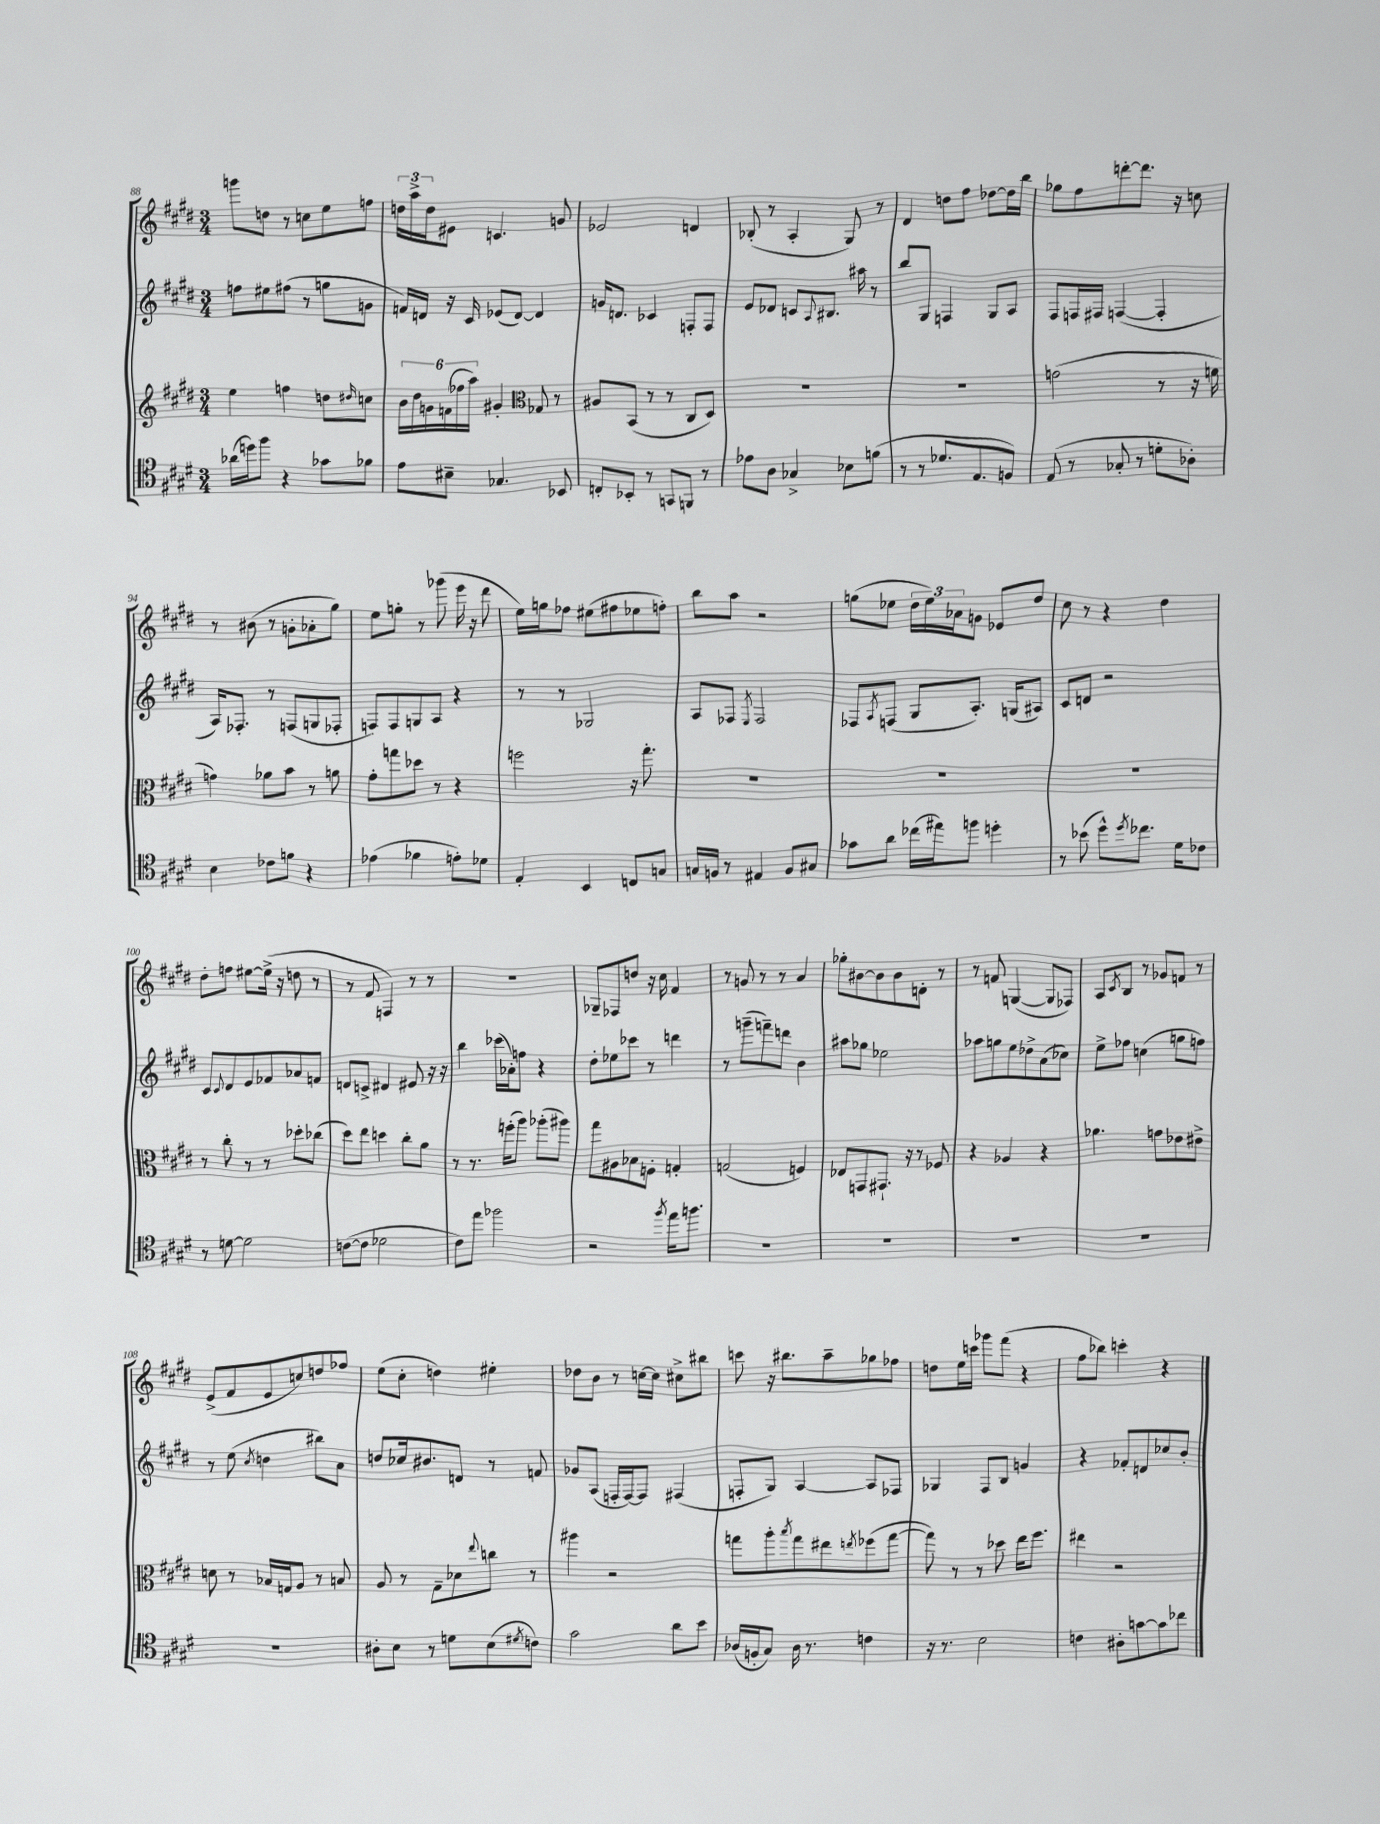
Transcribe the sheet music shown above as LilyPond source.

<<
\new StaffGroup <<
\new Staff = "s0" {
    \clef treble \key e \major \numericTimeSignature \time 3/4
    g'''8 d''8 r8 c''8 e''8 f''8 |
    \tuplet 3/2 { d''16 a''16-> d''16 } eis'8 c'4. g'8 |
    ees'2 d'4 |
    bes8-.( r8 a4-. gis8) r8 |
    dis'4 d''8 fis''8 des''8~ des''16 b''16 |
    ges''8 fis''8 d'''8~-. d'''8. r16 c''8 |
    r8 bis'8( r8 g'8-. aes'8-. gis''8) |
    e''8 g''8-. r8 ges'''8( e'''16 r16 dis'''8 |
    e''16) g''16 fes''8 eis''8( fis''8 ees''8 f''8-.) |
    b''8 a''8 r2 |
    g''8( ees''8 \tuplet 3/2 { dis''16 ees''16) aes'16 } g'8 ees'8 dis''8 |
    cis''8 r8 r4 dis''4 |
    dis''8-. f''8 eis''8~ eis''16->( r16 d''8 r8 |
    r8 fis'8 f4) r8 r8 |
    R2. |
    ges8-- fes8 d''8 r16 cis''16 fis'4 |
    r8 g'8 r8 r8 a'4 |
    ges''8-. bis'8~ bis'8 bis'8 d'8-. r8 |
    r8 f'8 g4~( g8 fes8) |
    a8 \acciaccatura { cis'8 } b8 r8 ges'8 f'8 r8 |
    e'8->( fis'8 e'8 c''8) d''8 fes''8 |
    e''8( cis''8-. d''4) eis''4-. |
    des''8 b'8 r8 c''16~ c''16 cis''8-> bis''8 |
    c'''8 r16 bis''8. a''8-- ges''8 fes''8 |
    d''8 e''16 c'''16 ges'''8 fis'''8( r4 |
    fis''8 bes''8) c'''4-. r4 \bar "|." |
}
\new Staff = "s1" {
    \clef treble \key e \major \numericTimeSignature \time 3/4
    f''8 eis''8 fis''8( r8 g''8 g'8 |
    f'16) d'16 r16 cis'16 ees'8( d'8~) d'4 |
    g'16 d'8. ces'4 f8-. f8 |
    e'8 des'8 c'8 \appoggiatura { a8 } bis8. ais''16 r8 |
    b''8 gis8 f4 gis8 a8 |
    fis8 f16 fis16 f4~( f4-. |
    a16) fes8.-. r8 f8( g8 fes8-. |
    f8) f8 g8 a8 r4 |
    r8 r8 ges2 |
    a8 fes8 \acciaccatura { e8 } fes2 |
    fes8 \acciaccatura { a8 } f8( gis8 a8.-.) g16( ais8) |
    cis'8 d'8 r2 |
    cis'8 \appoggiatura { cis'8 } dis'8 e'8 fes'8 aes'8 f'8 |
    d'8 c'8-> dis'4 eis'8 r16 r16 |
    b''4 ces'''16( aes'16-.) f''8 r4 |
    dis''8-. ees''8 ces'''8 r8 d'''4 |
    r8 g'''8--( f'''8--) d'''8 b'4 |
    ais''8 ges''8 ees''2 |
    aes''8 g''8 e''8 des''8-> a'8( ces''8) |
    e''8-> fes''8 c''4( g''8 f''8) |
    r8 e''8( \acciaccatura { cis''8 } d''4 bis''8) a'8 |
    d''8 ces''16 bis'8. d'8 r8 f'8 |
    ges'8 a8( f16-. f16~) f8 fis4( |
    f8-. gis8) a4~ a8 fes8 |
    ges4 fis8 b8 g'4 |
    r4 fes'8-. d'8 ces''8 b'8-. \bar "|." |
}
\new Staff = "s2" {
    \clef treble \key e \major \numericTimeSignature \time 3/4
    e''4 f''4 d''8 \grace { dis''16 } c''8 |
    \tuplet 6/4 { b'16 dis''16 g'16 f'16( fes''16 a''16) } gis'4-. \clef alto ges8 r8 |
    ais8 b,8( r8 r8 cis8 dis8) |
    R2. |
    R2. |
    g'2( r8 r16 f'16 |
    g'4) aes'8 b'8 r8 a'8 |
    gis'8-. g''8 des''8 r8 r4 |
    f''2 r16 gis''8.-. |
    R2. |
    R2. |
    R2. |
    r8 cis''8-. r8 r8 des''8-. ces''8( |
    dis''8) e''8 d''4 cis''8-. a'8 |
    r8 r8. f''16-.( a''8) aes''8-.( ais''8) |
    gis''8 ais8 bes8 f8-. g4-. |
    g2( f4) |
    ees8 g,8 gis,8.-! r16 r8 fes8 |
    r4 aes4 r4 |
    aes'4. g'8 ees'8 eis'8-> |
    d'8 r8 bes16 g16 a8 r8 b8 |
    a8 r8 gis8-- des'8 \appoggiatura { e''8 } c''8 r8 |
    ais''4 r2 |
    g''8 a''8-. \acciaccatura { b''8 } g''8 eis''8 \acciaccatura { e''8 } fes''8( g''8~ |
    g''8) r8 r8 des''8 e''16 fis''8. |
    eis''4 r2 \bar "|." |
}
\new Staff = "s3" {
    \clef tenor \key e \major \numericTimeSignature \time 3/4
    aes'16( d''16) fis''8 r4 ges'8 fes'8 |
    e'8 bis8-- ges4. bes,8 |
    c8-. bes,8-. r8 g,8 f,8 r8 |
    ees'8 a8 ges4-> bes8 f'8( |
    r8 r8 des'8. e8. f8) |
    e8( r8 ges8-. r8 d'8-. aes8-.) |
    b4 ces'8 f'8 r4 |
    ees'4( fes'4 e'8-.) des'8 |
    e4-. b,4 c8 g8 |
    g16 f16 r8 eis4 f8 gis8 |
    ges'8 a'8 ces''16( eis''16) f''8 d''4-. |
    r8 bes'8( dis''8-^) \acciaccatura { dis''8 } ces''8. dis'16 ces'8 |
    r8 d'8~ d'2 |
    c'8~( c'8 des'2 |
    cis'8) e''8 fes''2 |
    r2 \acciaccatura { fis''8 } e''16 f''8. |
    R2. |
    R2. |
    R2. |
    R2. |
    R2. |
    ais8-. b8 r8 d'8 b8( \acciaccatura { dis'8 } c'8) |
    gis'2 a'8 b'8 |
    aes16( f16-. gis8) aes16 r8. c'4 |
    r16 r8. b2 |
    c'4 ais8-. g'8~ g'8 ces''8 \bar "|." |
}
>>
>>
\layout { \context { \Score currentBarNumber = #88 } }
